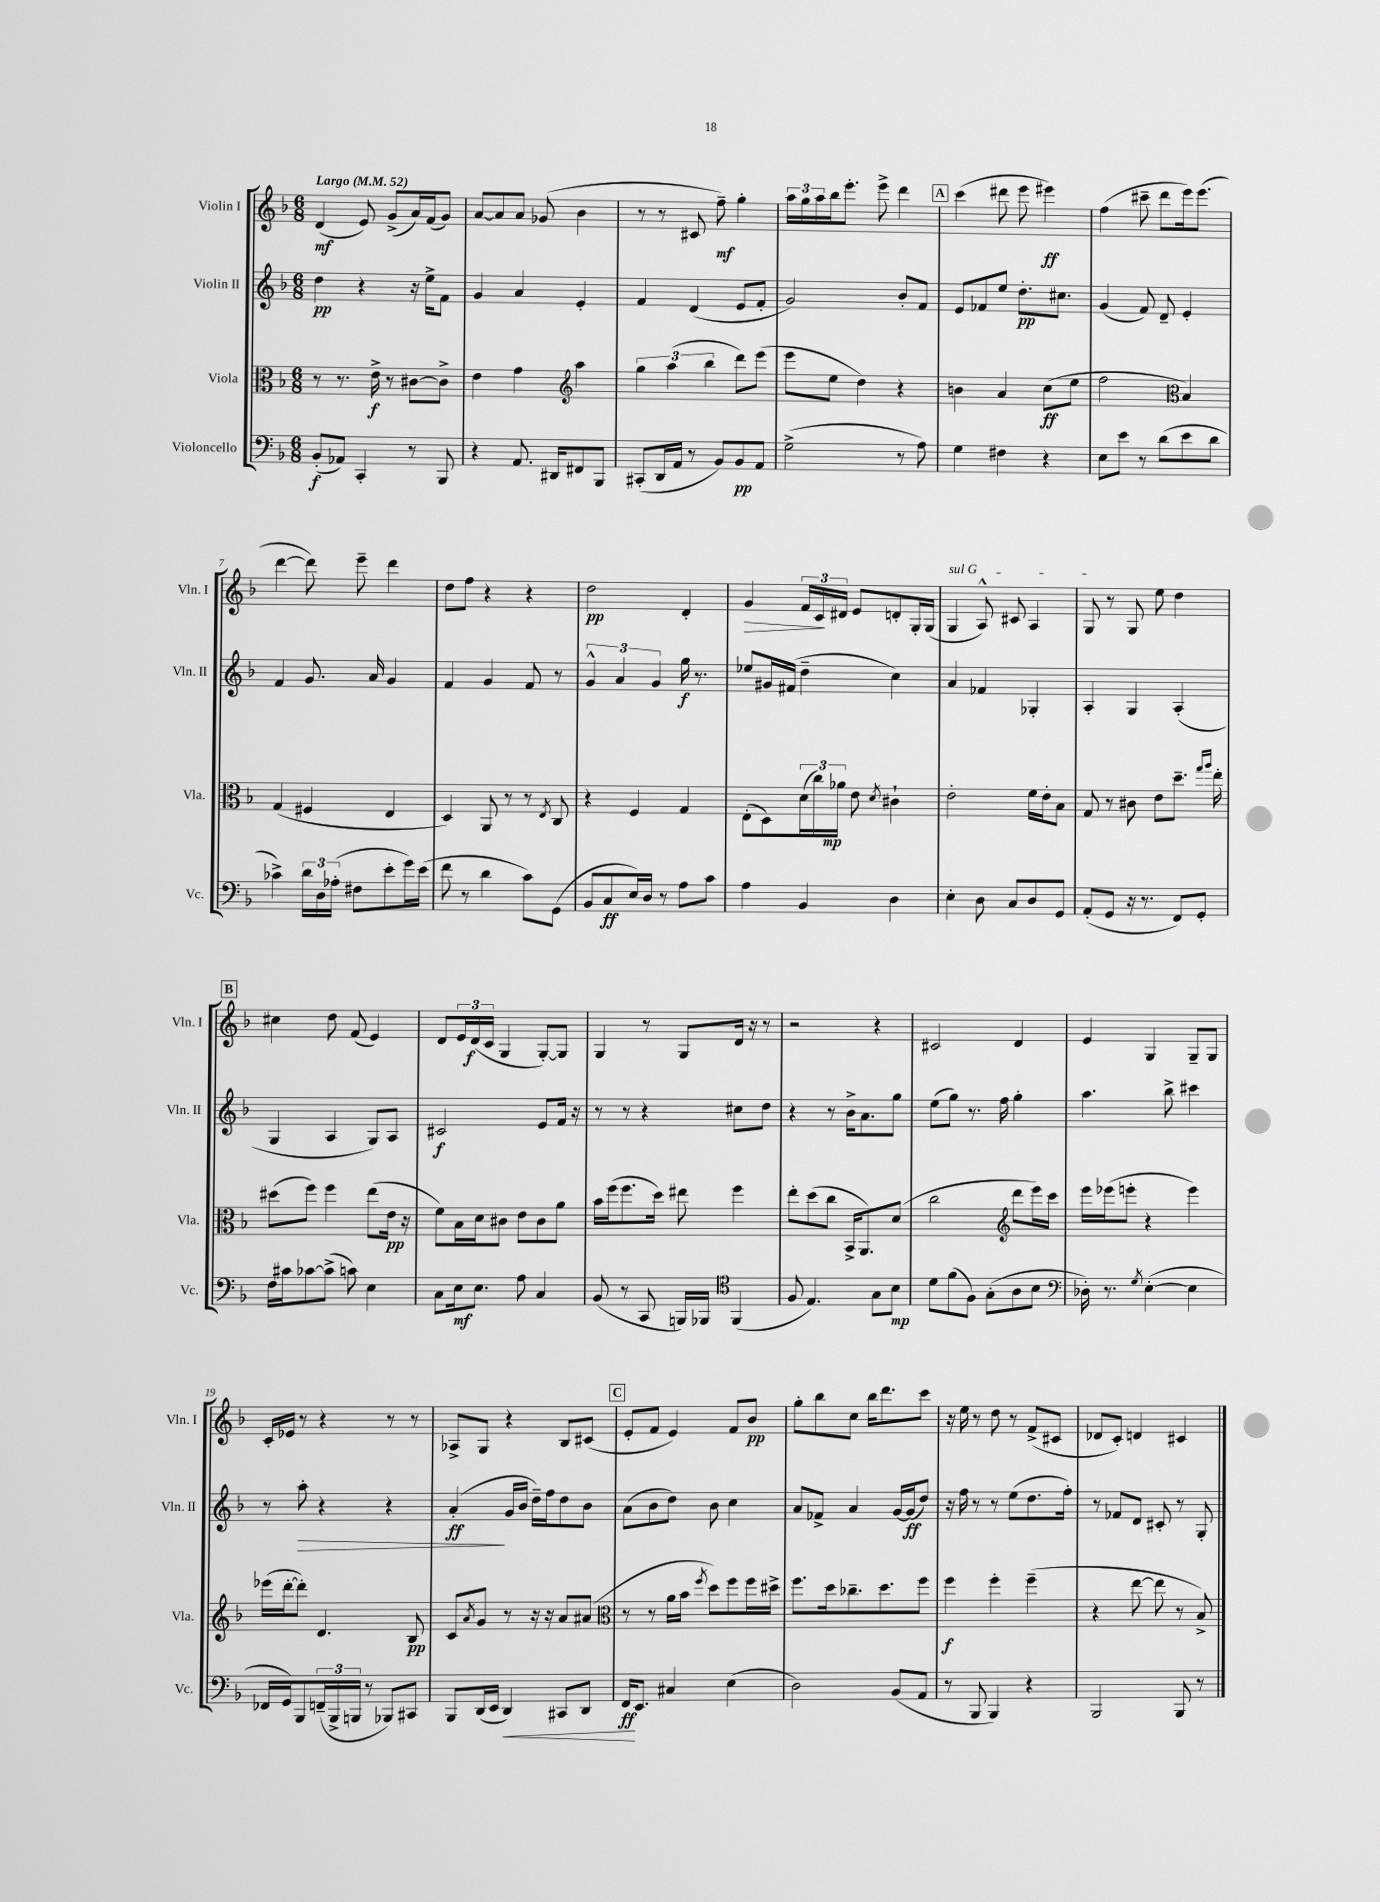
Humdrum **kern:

**kern	**dynam	**kern	**dynam	**kern	**dynam	**kern	**dynam
*part4	*part4	*part3	*part3	*part2	*part2	*part1	*part1
*staff4	*staff4	*staff3	*staff3	*staff2	*staff2	*staff1	*staff1
*I"Violoncello	*	*I"Viola	*	*I"Violin II	*	*I"Violin I	*
*I'Vc.	*	*I'Vla.	*	*I'Vln. II	*	*I'Vln. I	*
*clefF4	*	*clefC3	*	*clefG2	*	*clefG2	*
*k[b-]	*	*k[b-]	*	*k[b-]	*	*k[b-]	*
*M6/8	*	*M6/8	*	*M6/8	*	*M6/8	*
*MM52	*	*MM52	*	*MM52	*	*MM52	*
=1	=1	=1	=1	=1	=1	=1	=1
!	!	!	!	!	!	!LO:TX:a:B:t=Largo	!
(8BB-'/L	f	8r	.	4dd\	pp	(4d/	mf
8AA-X/J)	.	8.r	.	.	.	.	.
4CC'/	.	.	.	4r	.	8e/)	.
.	.	16e^\	f	.	.	.	.
.	.	8r	.	.	.	(8g^/L	.
8r	.	[8c#X\L	.	16r	.	16a/L)	.
.	.	.	.	16ee^\KL	.	(16f/J	.
8BBB-/	.	8c#^\J]	.	8f\J	.	8g/J)	.
=2	=2	=2	=2	=2	=2	=2	=2
4r	.	4e\	.	4g/	.	[8a/L	.
.	.	.	.	.	.	8a/]	.
8.AA/	.	4g\	.	4a/	.	8a/J	.
.	.	.	.	.	.	(8g-X/	.
16DD#X/KL	.	.	.	.	.	.	.
*	*	*clefG2	*	*	*	*	*
8FF#X/	.	4aa\	.	4e'/	.	4b-\	.
8BBB-/J	.	.	.	.	.	.	.
=3	=3	=3	=3	=3	=3	=3	=3
(8CC#X'/L	.	6gg\	.	4f/	.	8r	.
16DD/L	.	.	.	.	.	8r	.
.	.	(6aa\	.	.	.	.	.
16AA/JJ	.	.	.	.	.	.	.
8r	.	.	.	(4d/	.	8c#X/	.
.	.	6bb-\	.	.	.	.	.
8BB-/L)	.	.	.	.	.	8ff~\)	mf
8BB-/	pp	8ddd\L)	.	8e/L	.	4gg'\	.
8AA/J	.	(8eee\J	.	8f'/J	.	.	.
=4	=4	=4	=4	=4	=4	=4	=4
(2G^\	.	8eee\L	.	2g/)	.	24aa\LL	.
.	.	.	.	.	.	24gg\	.
.	.	.	.	.	.	24aa\	.
.	.	8ee\J	.	.	.	16bb-\J	.
.	.	.	.	.	.	8.eee'\J	.
.	.	4dd\)	.	.	.	.	.
.	.	.	.	.	.	8eee^\	.
8r	.	4r	.	8b-'/L	.	4ddd\	.
8A\)	.	.	.	8f/J	.	.	.
!!LO:REH:place=s1:t=A
=5	=5	=5	=5	=5	=5	=5	=5
4G\	.	4bn\	.	8e/L	.	(4ccc\	.
.	.	.	.	8f-X/	.	.	.
4F#X\	.	4a/	.	8ee/J	.	8ddd#X\	.
.	.	.	.	8.dd'\L	pp	8eee\	.
4r	.	(8cc\L	ff	.	.	4eee#X\)	ff
.	.	.	.	8.cc#X\J	.	.	.
.	.	8ee\J	.	.	.	.	.
=6	=6	=6	=6	=6	=6	=6	=6
8E\L	.	2ff\	.	(4g/	.	(4ff\	.
8e\J	.	.	.	.	.	.	.
8r	.	.	.	8f/)	.	8ccc#X~\	.
(8d\L	.	.	.	8d~/	.	8ddd\L	.
*	*	*clefC3	*	*	*	*	*
8e\	.	4B-/)	.	4e'/	.	16eee\k)	.
.	.	.	.	.	.	(8.eee\J	.
8d\J	.	.	.	.	.	.	.
!!LO:LB:g=z
=7	=7	=7	=7	=7	=7	=7	=7
4c-X^\)	.	(4G/	.	4f/	.	[4ddd\	.
24d\LL	.	4F#X/	.	8.g/	.	8ddd\])	.
24D\	.	.	.	.	.	.	.
(24A-X'\JJ	.	.	.	.	.	.	.
8F#X\L	.	.	.	.	.	8eee~\	.
.	.	.	.	16a/	.	.	.
8e'\	.	4E/	.	4g/	.	4ddd\	.
16g\L)	.	.	.	.	.	.	.
(16e\JJ	.	.	.	.	.	.	.
=8	=8	=8	=8	=8	=8	=8	=8
8f\	.	4D/)	.	4f/	.	8dd\L	.
8r	.	.	.	.	.	8ff\J	.
4d\	.	8AA/	.	4g/	.	4r	.
.	.	8r	.	.	.	.	.
8c\L)	.	8r	.	8f/	.	4r	.
.	.	8qE/	.	.	.	.	.
(8GG\J	.	8C/	.	8r	.	.	.
=9	=9	=9	=9	=9	=9	=9	=9
8BB-/L	.	4r	.	6g^^/	.	2dd\	pp
8C/	ff	.	.	.	.	.	.
.	.	.	.	6a/	.	.	.
16E/L)	.	4F/	.	.	.	.	.
16D/JJ	.	.	.	.	.	.	.
.	.	.	.	6g/	.	.	.
8r	.	.	.	.	.	.	.
8A\L	.	4G/	.	16gg\	f	4d'/	.
.	.	.	.	8.r	.	.	.
8c\J	.	.	.	.	.	.	.
=10	=10	=10	=10	=10	=10	=10	=10
!	!	!	!	!	!	!	!LO:HP:b
4A\	.	(8E'\L	.	8ee-X/L	.	4g/	>
.	.	8D\)	.	16g#X/L	.	.	.
.	.	.	.	(16f#X/JJ	.	.	.
4BB-/	.	(24d\L	.	4dd~\	.	24f/LL	.
.	.	24cc\)	.	.	.	24c/	.
.	.	24a-X\JJ	mp	.	.	24d#X/JJ	]
.	.	8e\	.	.	.	8e/L	.
.	.	8qd/	.	.	.	.	.
4D\	.	4c#X`\	.	4cc\)	.	8dn'/	.
.	.	.	.	.	.	16G'/L	.
.	.	.	.	.	.	(16G/JJ	.
=11	=11	=11	=11	=11	=11	=11	=11
!	!	!	!	!	!	!LO:TX:a:i:t=sul G	!
4E'\	.	2e'\	.	4a/	.	4G/	.
8D\	.	.	.	4f-X/	.	8A^^/)	.
8C/L	.	.	.	.	.	8c#X/	.
8D/	.	16f\LL	.	4G-X'/	.	4A/	.
.	.	16e'\J	.	.	.	.	.
8GG/J	.	8B-\J	.	.	.	.	.
=12	=12	=12	=12	=12	=12	=12	=12
(8AA'/L	.	8G/	.	4A'/	.	8G/	.
8GG/J	.	8r	.	.	.	8r	.
16r	.	8c#X\	.	4G/	.	8G/	.
8.r	.	.	.	.	.	.	.
.	.	8e\L	.	.	.	8ee\	.
8FF/L)	.	8.dd~\J	.	(4A'/	.	4dd\	.
8GG'/J	.	.	.	.	.	.	.
.	.	16qqgg/LL	.	.	.	.	.
.	.	16qqaa/JJ	.	.	.	.	.
.	.	16ee'\	.	.	.	.	.
!!LO:LB:g=z
!!LO:REH:place=s1:t=B
=13	=13	=13	=13	=13	=13	=13	=13
16F\LL	.	(8dd#X\L	.	4G/	.	4cc#X\	.
16c#X\J	.	.	.	.	.	.	.
[8c-X\	.	8ff\J)	.	.	.	.	.
(8c-^\J]	.	4ff\	.	4A/	.	8dd\	.
8cn\)	.	.	.	.	.	(8f/	.
4E\	.	(8ee\L	.	8G/L)	.	4e/)	.
.	.	16e\Jk	pp	8A/J	.	.	.
.	.	16r	.	.	.	.	.
=14	=14	=14	=14	=14	=14	=14	=14
8C\L	.	8f\L)	.	2c#X/	f	8d/L	.
16E\k	mf	16B-\L	.	.	.	24e/L	.
.	.	.	.	.	.	(24d/	f
8.E\J	.	16d\J	.	.	.	.	.
.	.	.	.	.	.	24c/JJ	.
.	.	8c#X\J	.	.	.	4G/	.
8A\	.	8e\L	.	.	.	.	.
4C/	.	8c#\	.	8e/L	.	[8G'/L)	.
.	.	8a\J	.	16f/Jk	.	8G/J]	.
.	.	.	.	16r	.	.	.
=15	=15	=15	=15	=15	=15	=15	=15
(8BB-/	.	16b-\LL	.	8r	.	4G/	.
.	.	(16ff\J	.	.	.	.	.
8r	.	8.ff\	.	8r	.	.	.
8CC/	.	.	.	4r	.	8r	.
.	.	16dd\Jk)	.	.	.	.	.
16BBBn/LL)	.	8ee#X\	.	.	.	8G/L	.
16BBB-X/JJ	.	.	.	.	.	.	.
*clefC4	*	*	*	*	*	*	*
(4FF/	.	4ff\	.	8cc#X\L	.	16d/Jk	.
.	.	.	.	.	.	16r	.
.	.	.	.	8dd\J	.	8r	.
=16	=16	=16	=16	=16	=16	=16	=16
8F/	.	8ee'\L	.	4r	.	2r	.
4.E/)	.	(8dd\	.	.	.	.	.
.	.	8cc\J	.	8r	.	.	.
.	.	16BB-^/KL	.	16b-^\KL	.	.	.
.	.	8.AA/)	.	8.a\	.	.	.
8G\L	.	.	.	.	.	4r	.
8B-\J	mp	(8d/J	.	8gg\J	.	.	.
=17	=17	=17	=17	=17	=17	=17	=17
8d\L	.	2cc\	.	(8ee\L	.	2c#X/	.
(8f\	.	.	.	8gg\J)	.	.	.
8F\J)	.	.	.	8.r	.	.	.
(8G'\L	.	.	.	.	.	.	.
.	.	.	.	16ff\	.	.	.
*	*	*clefG2	*	*	*	*	*
8A\	.	8ddd\L	.	4gg'\	.	4d/	.
8B-\J	.	16eee\L)	.	.	.	.	.
.	.	16ccc\JJ	.	.	.	.	.
=18	=18	=18	=18	=18	=18	=18	=18
*clefF4	*	*	*	*	*	*	*
16D-X'\)	.	16eee\LL	.	4.aa\	.	4e/	.
8.r	.	(16eee-X\J	.	.	.	.	.
.	.	8eeen'\J	.	.	.	.	.
8qG/	.	.	.	.	.	.	.
([4E'\	.	4r	.	.	.	4G/	.
.	.	.	.	8bb-^\	.	.	.
4E\]	.	4eee\)	.	4ccc#X\	.	8G~/L	.
.	.	.	.	.	.	8G/J	.
!!LO:LB:g=z
=19	=19	=19	=19	=19	=19	=19	=19
16FF-X/LL	.	(16eee-X\LL	.	8r	.	16c'/LL	.
16GG/J)	.	[16ddd'\J	.	.	.	16e-X/JJ	.
!	!	!	!	!	!LO:HP:b	!	!
8BBB-/	.	8ddd'\J])	.	8aa'\	>	8r	.
(24FFn~/L	.	4.d/	.	4r	.	4r	.
24BBB-^/	.	.	.	.	.	.	.
24BBBn/JJ	.	.	.	.	.	.	.
8r	.	.	.	.	.	.	.
8BBB-X/L)	.	.	.	4r	.	8r	.
8CC#X/J	.	8B-/	pp	.	.	8r	.
=20	=20	=20	=20	=20	=20	=20	=20
8BBB-/L	.	8c/L	.	(4a'/	ff	8A-X^/L	.
.	.	8qa/	.	.	.	.	.
(16DD/L	.	8g/J	.	.	.	8G/J	.
16EE/JJ	.	.	.	.	.	.	.
!	!LO:HP:b	!	!	!	!	!	!
4DD/)	<	8r	.	16g/LL	]	4r	.
.	.	.	.	16b-/JJ	.	.	.
.	.	16r	.	16dd~\LL)	.	.	.
.	.	16r	.	16ff\J	.	.	.
8CC#X/L	.	8a/L	.	8dd\	.	8B-/L	.
8DD/J	.	(8a#X/J	.	8b-\J	.	(8c#X/J	.
!!LO:REH:place=s1:t=C
=21	=21	=21	=21	=21	=21	=21	=21
*	*	*clefC3	*	*	*	*	*
16FF/KL	ff	8r	.	(8a\L	.	8e'/L	.
8.EE/J	[	.	.	.	.	.	.
.	.	8r	.	8b-\	.	8f/J	.
4C#X/	.	16a\LL	.	8dd\J)	.	4e/)	.
.	.	16b-\JJ	.	.	.	.	.
.	.	8qff/	.	.	.	.	.
.	.	8dd\L)	.	8b-\	.	.	.
(4E\	.	8ff\	.	4cc\	.	8f/L	.
.	.	16ff\L	.	.	.	8b-/J	pp
.	.	16dd#X^\JJ	.	.	.	.	.
=22	=22	=22	=22	=22	=22	=22	=22
2D\)	.	8.ff\L	.	8a/L	.	8gg'\L	.
.	.	.	.	8f-X^/J	.	8bb-\	.
.	.	16dd\k	.	.	.	.	.
.	.	8.cc-X~\	.	4a/	.	8cc\J	.
.	.	.	.	.	.	16bb-\KL	.
.	.	8.dd\	.	.	.	8.ddd\	.
(8BB-/L	.	.	.	[16g/LL	.	.	.
.	.	.	.	(16g/J]	ff	.	.
8AA/J	.	8ff\J	.	8dd/J)	.	8ccc\J	.
=23	=23	=23	=23	=23	=23	=23	=23
8r	.	4ff\	f	16r	.	16r	.
.	.	.	.	16ff\	.	16ee\	.
8BBB-/	.	.	.	8r	.	8r	.
4BBB-/)	.	4ff'\	.	8r	.	8dd\	.
.	.	.	.	(8ee\L	.	8r	.
4r	.	(4ff~\	.	8.dd\	.	(8f^/L	.
.	.	.	.	.	.	8c#X/J	.
.	.	.	.	16ff'\Jk)	.	.	.
=24	=24	=24	=24	=24	=24	=24	=24
2BBB-/	.	4r	.	8r	.	8d-X/L	.
.	.	.	.	8f-X/L	.	8c'/J)	.
.	.	[8ee\	.	8d/J	.	4dn/	.
.	.	8ee\]	.	8c#X'/	.	.	.
8BBB-/	.	8r	.	8r	.	4c#X/	.
8r	.	8B-^/)	.	8G'/	.	.	.
==	==	==	==	==	==	==	==
*-	*-	*-	*-	*-	*-	*-	*-
